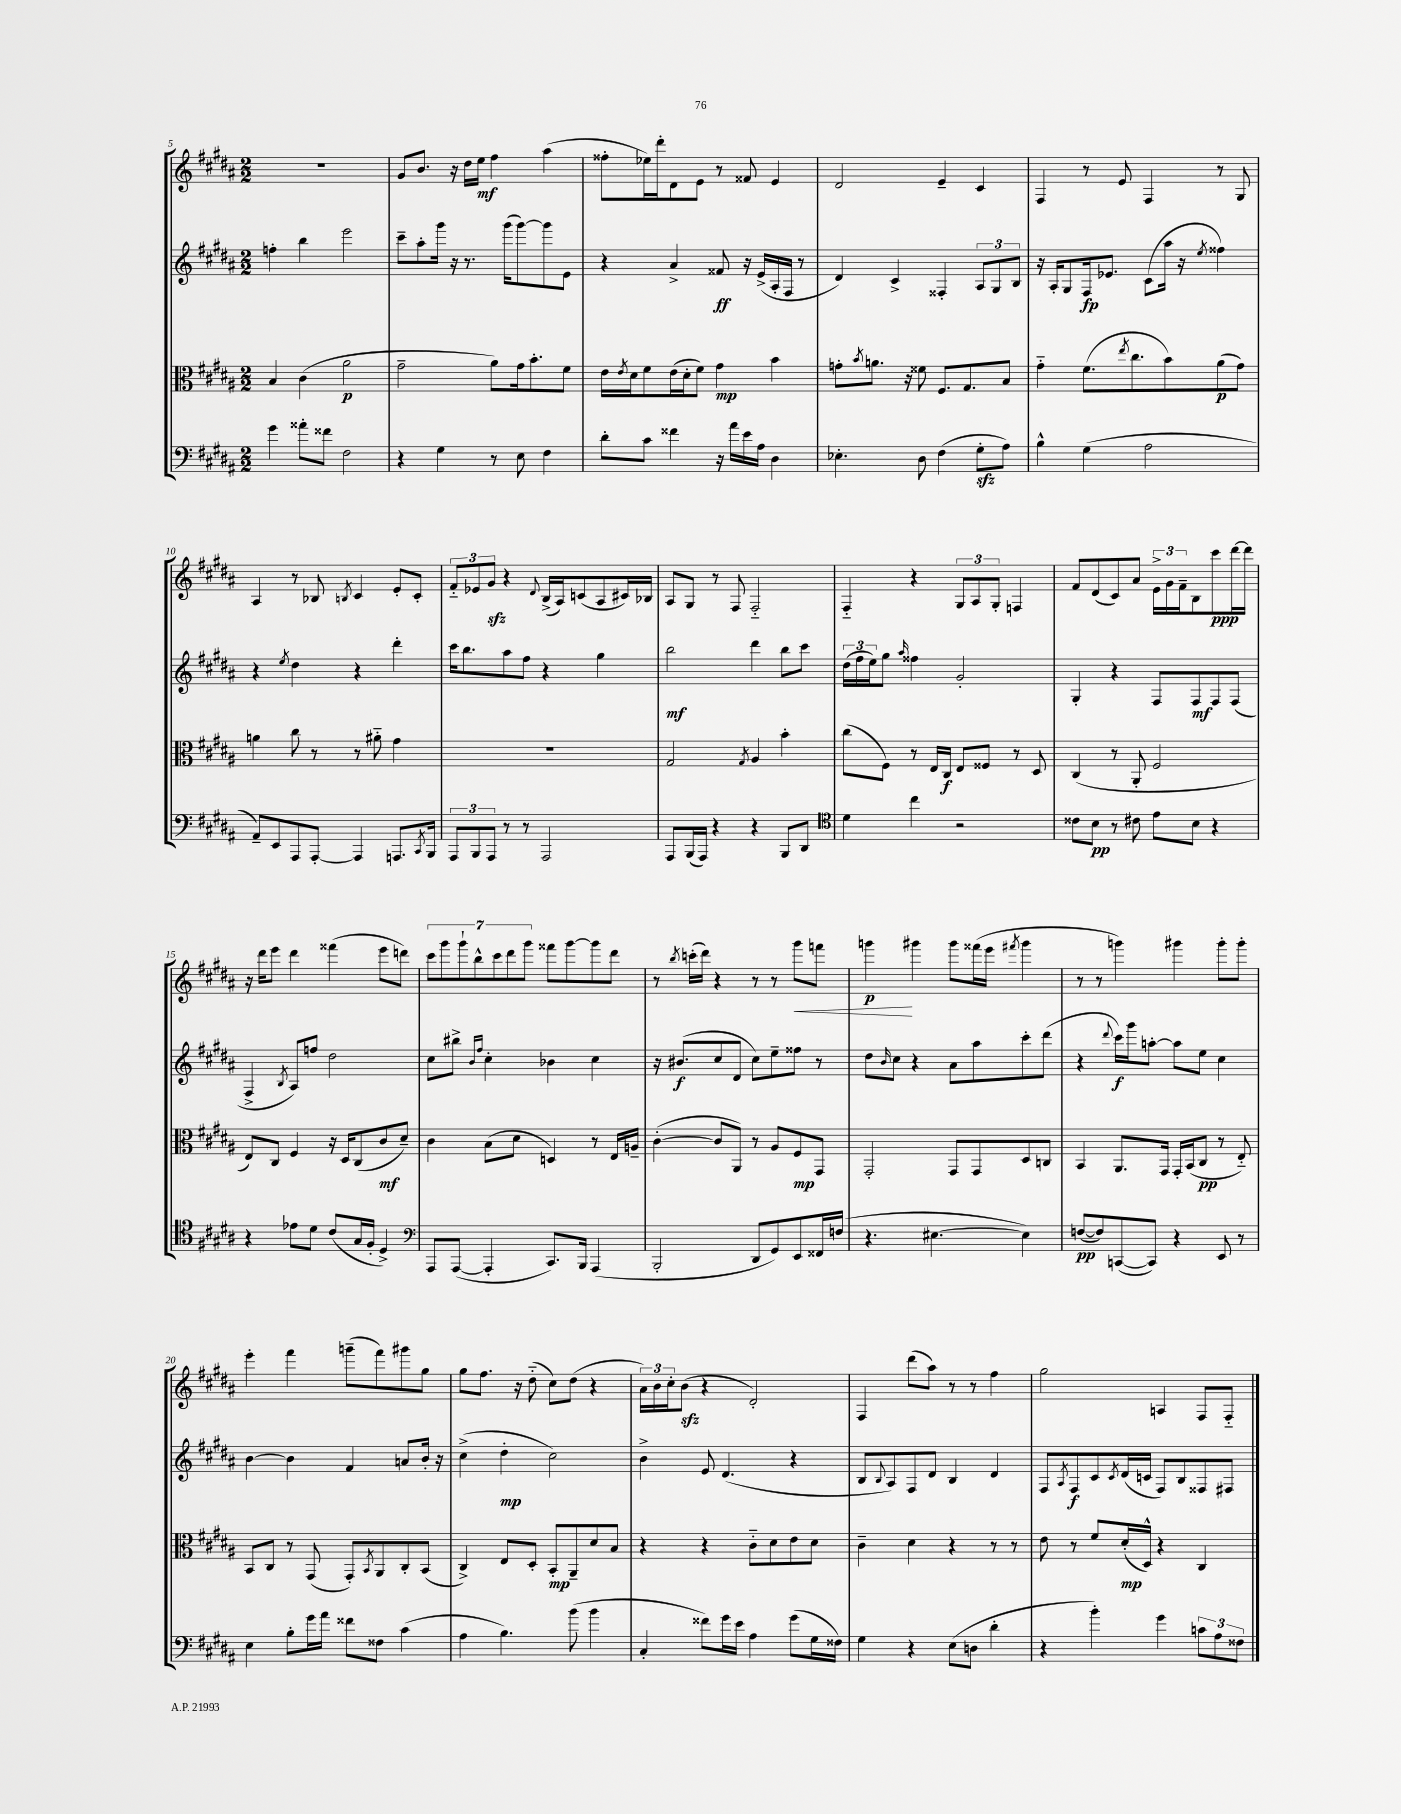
<<
\new StaffGroup <<
\new Staff = "s0" {
    \clef treble \key b \major \numericTimeSignature \time 2/2
    R1 |
    gis'8 b'8. r16 dis''16 e''16\mf fis''4 ais''4( |
    fisis''8-. ees''16) dis'''16-. dis'8 e'8 r8 fisis'8 e'4 |
    dis'2 e'4-- cis'4 |
    fis4 r8 e'8 fis4 r8 gis8 |
    ais4 r8 bes8 \acciaccatura { b8 } cis'4 e'8-. cis'8-. |
    \tuplet 3/2 { fis'8-_ ees'8 gis'8\sfz } r4 \appoggiatura { dis'8 } b16->( ais16) c'8( ais8 cis'16) bes16 |
    ais8 gis8 r8 fis8 fis2-_ |
    fis4-_ r4 \tuplet 3/2 { gis8 ais8 gis8-. } f4 |
    fis'8 dis'8( cis'8) ais'8 \tuplet 3/2 { e'16-> gis'16 fis'16-- } b8 cis'''8\ppp dis'''16~ dis'''16 |
    r16 dis'''16 e'''8 dis'''4 fisis'''4( e'''8 d'''8) |
    \tuplet 7/4 { cis'''8 gis'''8 gis'''8-! b''8-^ cis'''8 dis'''8 gis'''8 } fisis'''8 gis'''8~ gis'''8 dis'''8 |
    r8 \acciaccatura { b''8 } c'''16-.( dis'''16) r4 r8 r8 gis'''8\< f'''8 |
    g'''4\p\! gis'''4 gis'''8 fisis'''16( e'''16 \acciaccatura { fis'''8 } gis'''4 |
    r8 r8 g'''4) gis'''4 gis'''8-. gis'''8-. |
    e'''4-. fis'''4 g'''8--( fis'''8) gis'''8 gis''8 |
    gis''8 fis''8. r16 dis''8-_( cis''8) dis''8( r4 |
    \tuplet 3/2 { ais'16) b'16 cis''16-. } b'8\sfz( r4 dis'2-.) |
    fis4 dis'''8( ais''8) r8 r8 fis''4 |
    gis''2 a4 fis8 fis8-_ \bar "|." |
}
\new Staff = "s1" {
    \clef treble \key b \major \numericTimeSignature \time 2/2
    f''4-. b''4 e'''2 |
    cis'''8-- ais''8-. gis'''16 r16 r8. gis'''16( gis'''8~) gis'''8 e'8 |
    r4 ais'4-> fisis'8\ff r16 e'16->( ais16-. fis16 r8 |
    dis'4) cis'4-> fisis4-. \tuplet 3/2 { ais8 gis8 b8 } |
    r16 ais16-. gis8 fis16\fp ees'8. cis'8( ais''16 r16 \acciaccatura { e''8 } fisis''4) |
    r4 \acciaccatura { e''8 } dis''4 r4 dis'''4-. |
    cis'''16 b''8. ais''8 fis''8 r4 gis''4 |
    b''2\mf dis'''4 b''8 cis'''8 |
    \tuplet 3/2 { dis''16( fis''16 e''16) } gis''8 \grace { ais''16 } fisis''4 gis'2-. |
    gis4-. r4 fis8 fis8\mf fis8 fis8( |
    fis4-> \acciaccatura { b8 } ais8) f''8 dis''2 |
    cis''8 bis''8-> \grace { b'16 fis''16 } cis''4-. bes'4 cis''4 |
    r16 bis'8.\f( cis''8 dis'8 cis''8) e''8-- fisis''8 r8 |
    dis''8 \grace { b'16 } cis''8 r4 ais'8 ais''8 cis'''8-. dis'''8( |
    r4 \appoggiatura { dis'''8 } cis'''16\f) gis'''16 a''8~-. a''8 e''8 cis''4 |
    b'4~ b'4 fis'4 a'8 b'16-. r16 |
    cis''4->( dis''4-.\mp cis''2) |
    b'4-> e'8 dis'4.( r4 |
    b8 \appoggiatura { b8 } ais8) fis8 dis'8 b4 dis'4 |
    fis8 \acciaccatura { ais8 } fis8\f cis'8 \acciaccatura { cis'8 } dis'16( c'16 fis8) b8 fisis8 fis8 \bar "|." |
}
\new Staff = "s2" {
    \clef alto \key b \major \numericTimeSignature \time 2/2
    b4 cis'4( ais'2\p |
    gis'2-- ais'8) gis'16 b'8.-. fis'8 |
    e'16 \acciaccatura { e'8 } dis'16 fis'8 e'16( dis'16-. fis'8) gis'4\mp b'4 |
    g'8-. \acciaccatura { b'8 } a'8. r16 fisis'8 fis8. gis8. b8 |
    gis'4-_ fis'8.( \acciaccatura { e''8 } cis''8. b'8) ais'8\p( gis'8) |
    a'4 cis''8 r8 r8 ais'8-_ gis'4 |
    R1 |
    gis2 \acciaccatura { gis8 } ais4 b'4-. |
    cis''8( fis8) r8 e16 cis16\f e8 fisis8 r8 dis8 |
    cis4( r8 ais,8-. fis2 |
    e8) cis8 fis4 r16 dis16 cis8( cis'8\mf dis'8--) |
    cis'4 b8( dis'8 d4) r8 e16 a16-- |
    cis'4~-.( cis'8 ais,8) r8 ais8 fis8\mp gis,8 |
    gis,2-. gis,8 gis,8 dis8 c8 |
    b,4 ais,8. gis,16 gis,16-. b,16( cis8\pp r8 e8-_) |
    b,8 cis8 r8 gis,8( gis,8-.) \acciaccatura { b,8 } ais,8 cis8-. b,8( |
    cis4->) e8 dis8-. b,8-.\mp ais,8-- dis'8 b8 |
    r4 r4 cis'8-_ dis'8 e'8 dis'8 |
    cis'4-- dis'4 r4 r8 r8 |
    e'8 r8 fis'8 dis'16-.\mp( dis16-^) r4 cis4 \bar "|." |
}
\new Staff = "s3" {
    \clef bass \key b \major \numericTimeSignature \time 2/2
    gis'4 aisis'8-. fisis'8 fis2 |
    r4 gis4 r8 e8 fis4 |
    dis'8-. cis'8 fisis'4 r16 ais'16 e'16 ais16 dis4 |
    ees4.-. dis8 fis4( gis8-.\sfz ais8) |
    b4-^ gis4( ais2 |
    ais,8--) e,8 ais,,8 ais,,8~-. ais,,4 a,,8. \acciaccatura { cis,8 } b,,16 |
    \tuplet 3/2 { ais,,8 b,,8 ais,,8 } r8 r8 ais,,2 |
    ais,,8 b,,16( ais,,16) r4 r4 b,,8 dis,8 |
    \clef tenor dis'4 cis''4 r2 |
    cisis'8 b8\pp r8 cis'8 e'8 b8 r4 |
    r4 ees'8 dis'8 cis'8( gis16 fis16-. dis4->) |
    \clef bass ais,,8 ais,,8~( ais,,4-. cis,8.) b,,16 ais,,4( |
    b,,2-. dis,8 gis,8) e,8 fisis,16 f16( |
    r4. eis4.~ eis4) |
    f8~\pp( f8) c,8~( c,8) r4 e,8 r8 |
    e4 b8-. gis'16 ais'16 fisis'8 fisis8 cis'4( |
    ais4 b4.) b'8( b'4 |
    cis4-. fisis'8) gis'16 e'16 ais4 gis'8( gis16 fisis16) |
    gis4 r4 e8( d8 dis'4-. |
    r4 b'4-.) gis'4 \tuplet 3/2 { c'8 ais8 fisis8 } \bar "|." |
}
>>
>>
\layout { \context { \Score currentBarNumber = #5 } }
